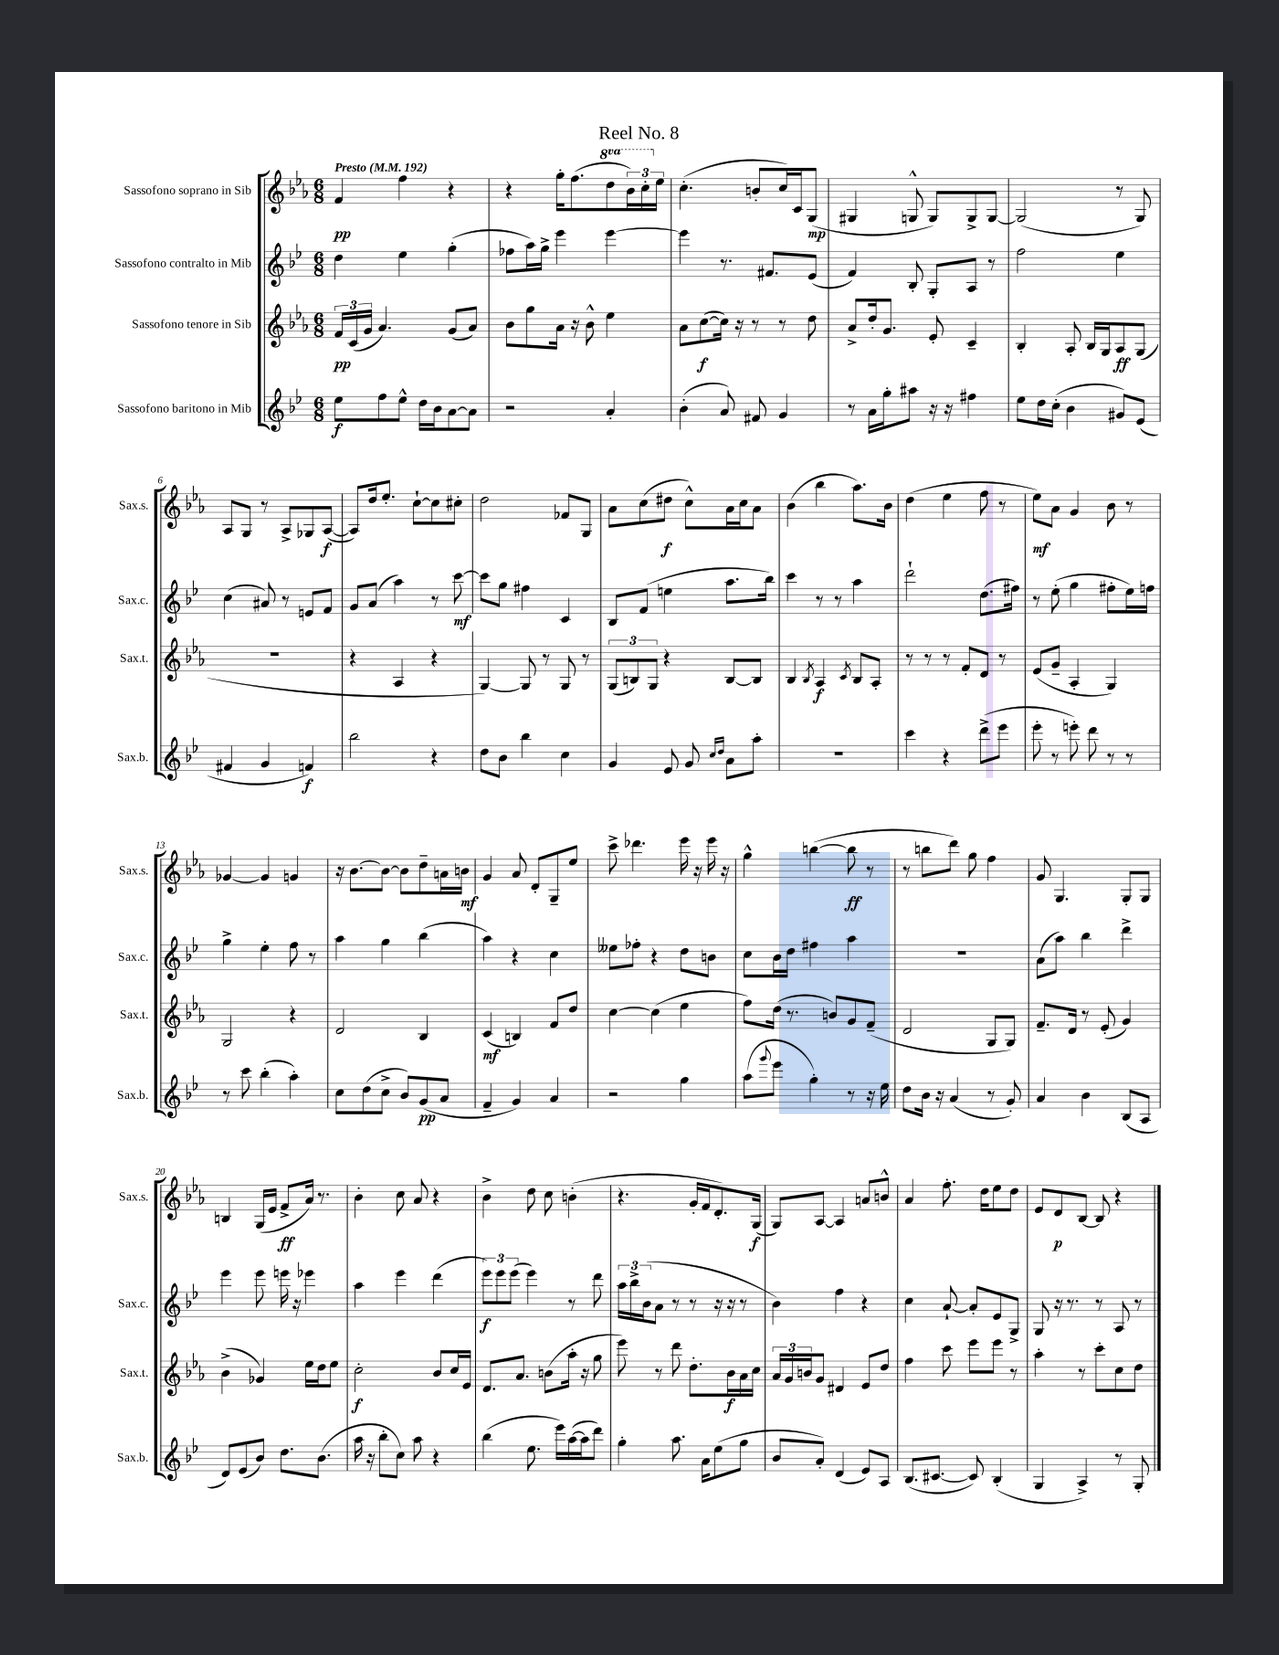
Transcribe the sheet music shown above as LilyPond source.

\header { title = "Reel No. 8" }
<<
\new StaffGroup <<
\new Staff = "s0" \with { instrumentName = "Sassofono soprano in Sib" shortInstrumentName = "Sax.s." } {
    \clef treble \key ees \major \numericTimeSignature \time 6/8 \set Staff.ottavationMarkups = #ottavation-simple-ordinals \tempo "Presto" 4 = 192
    f'4\pp f''4 r4 |
    r4 g''16-. f''8.( \ottava #1 d'''8 \tuplet 3/2 { bes''16) c'''16-. \ottava #0 ees''16 } |
    c''4.-.( b'8-. c''16) c'16 g8\mp( |
    gis4 g8-^ g8) g8-> g8~ |
    g2( r8 g8) |
    aes8 g8 r8 aes8-> ges8 aes8~\f( |
    aes8) d''16 ees''8.-. c''8~-! c''8 cis''8-. |
    d''2 fes'8 g8 |
    aes'8 c''8( dis''8\f c''8-^) aes'16 c''16 aes'8 |
    bes'4( bes''4 aes''8.) bes'16 |
    d''4( ees''4 f''8 r8 |
    ees''8\mf) aes'8 g'4 bes'8 r8 |
    ges'4~ ges'4 g'4 |
    r16 bes'8.~ bes'8~ bes'8 d''8-- a'16 b'16\mf |
    g'4 aes'8 d'8-. g8-- ees''8 |
    c'''8-> des'''4. ees'''16 r16 ees'''16 r16 |
    g''4-^ b''4~( b''8\ff r8 |
    r8 b''8 d'''8) g''8 f''4 |
    g'8 g4. g8-. g8 |
    b4 g16( ees'16 f'8->\ff aes'16) r8. |
    bes'4-. c''8 aes'8 r4 |
    bes'4-> d''8 c''8 b'4-.( |
    r4. g'16-. f'16 d'8.-.) g16\f( |
    g8) aes8~ aes4 a'8 b'8-^ |
    aes'4 f''8.-. d''16 ees''8 d''8 |
    ees'8 d'8\p bes8~ bes8 r4 \bar "|." |
}
\new Staff = "s1" \with { instrumentName = "Sassofono contralto in Mib" shortInstrumentName = "Sax.c." } {
    \clef treble \key bes \major \numericTimeSignature \time 6/8
    d''4 ees''4 g''4-.( |
    fes''8 a''16) g''16-> ees'''4 ees'''4~ |
    ees'''4 r8. fis'8. ees'8( |
    f'4) bes8-. g8-. a8 r8 |
    f''2 ees''4 |
    c''4( ais'8) r8 e'8 f'8 |
    g'8 a'8( a''4) r8 c'''8~\mf |
    c'''8 g''8 fis''4 c'4 |
    bes8 f'8( e''4 a''8. bes''16) |
    c'''4 r8 r8 a''4 |
    d'''2-! d''8.( fis''16) |
    r8 ees''8-.( g''4 fis''8-. ees''16) f''16 |
    g''4-> ees''4-. f''8 r8 |
    a''4 g''4 bes''4( |
    a''4) r4 c''4 |
    eeses''8 fes''8-. r4 d''8 b'8 |
    c''8 bes'16 d''16 fis''4 a''4 |
    R2. |
    a'8( a''8) bes''4 d'''4-> |
    ees'''4 ees'''8 e'''16 r16 ees'''4 |
    a''4 ees'''4 d'''4( |
    \tuplet 3/2 { ees'''8\f) ees'''8 ees'''8( } ees'''4) r8 d'''8 |
    \tuplet 3/2 { a''16 bes''16-> bes'16( } a'8 r8 r8 r16 r16 r8 |
    bes'4) f''4 r4 |
    c''4 a'8~-! a'8-. ees'8 g8-> |
    g8 r16 r8. r8 a8 r8 \bar "|." |
}
\new Staff = "s2" \with { instrumentName = "Sassofono tenore in Sib" shortInstrumentName = "Sax.t." } {
    \clef treble \key ees \major \numericTimeSignature \time 6/8
    \tuplet 3/2 { f'16\pp c'16( g'16 } aes'4.) g'8( aes'8) |
    bes'8 g''8 aes'16 r16 bes'8-^ ees''4 |
    aes'8 c''8~\f( c''16) r16 r8 r8 d''8 |
    aes'8-> d''16-. g'8. ees'8-. c'4-- |
    bes4-. aes8-. bes16 g16 aes8\ff g8( |
    R2. |
    r4 aes4 r4 |
    g4~) g8 r8 g8 r8 |
    \tuplet 3/2 { g8( b8) g8 } r4 b8~ b8 |
    bes4 \acciaccatura { bes8 } aes4\f \acciaccatura { c'8 } bes8 aes8-. |
    r8 r8 r8 f'8-. d'8 r8 |
    ees'8( g'8-- aes4-. g4) |
    g2 r4 |
    d'2 bes4 |
    c'4\mf( b4) f'8 d''8 |
    c''4~ c''4( ees''4 |
    f''8) d''16( r8. b'8) g'8 f'8--( |
    d'2 g8 g8) |
    f'8.-- d'16 r8 ees'8-.( g'4) |
    bes'4->( ges'4) ees''16 d''16 ees''8 |
    c''2-.\f bes'8 c''16 ees'16 |
    d'8. aes'8. b'8( aes''16-. r16 g''8 |
    ees'''8) r8 d'''8 d''8.-. bes'16\f aes'16 c''16 |
    \tuplet 3/2 { aes'16 g'16 b'16 } g'8 dis'4 ees'8 d''8 |
    f''4 c'''8 ees'''8 ees'''8 r8 |
    aes''4-. r8 c'''8-. c''8 d''8 \bar "|." |
}
\new Staff = "s3" \with { instrumentName = "Sassofono baritono in Mib" shortInstrumentName = "Sax.b." } {
    \clef treble \key bes \major \numericTimeSignature \time 6/8
    ees''8\f f''8 ees''8-^ d''16 bes'16 a'8~ a'8 |
    r2 a'4-. |
    bes'4-.( a'8) fis'8 g'4 |
    r8 a'16 g''16-. ais''8 r16 r16 fis''4 |
    ees''8 d''16 c''16-.( bes'4 gis'8) ees'8( |
    fis'4 g'4 f'4\f) |
    bes''2 r4 |
    d''8 bes'8 bes''4 c''4 |
    g'4 ees'8 g'8 \grace { c''16 d''16 } a'8 a''8-. |
    R2. |
    c'''4 r4 d'''8->( ees'''8 |
    ees'''8-. r8 e'''8-.) d'''8 r8 r8 |
    r8 c'''8 bes''4-.( a''4-.) |
    c''8 d''8( c''8-> bes'8) g'8\pp( a'8 |
    f'4-- g'4) a'4 |
    r2 g''4 |
    a''8( \appoggiatura { g'''8 } ees'''8 g''4-.) r8 r16 ees''16 |
    d''8 bes'16 r16 a'4( r8 g'8-.) |
    a'4 bes'4 bes8( a8 |
    d'8) ees'8( bes'8) d''8. bes'8.( |
    a''16 r16 bes''8-. c''8) a''8 r4 |
    bes''4( ees''8. ees'''16) a''16~( a''16 d'''8) |
    g''4-. a''8. a'16 ees''8( g''8 |
    bes'8 a'8-.) d'4( ees'8) a8 |
    bes8.( cis'8.~ cis'8) bes4-.( |
    g4 a4->) r8 g8-. \bar "|." |
}
>>
>>
